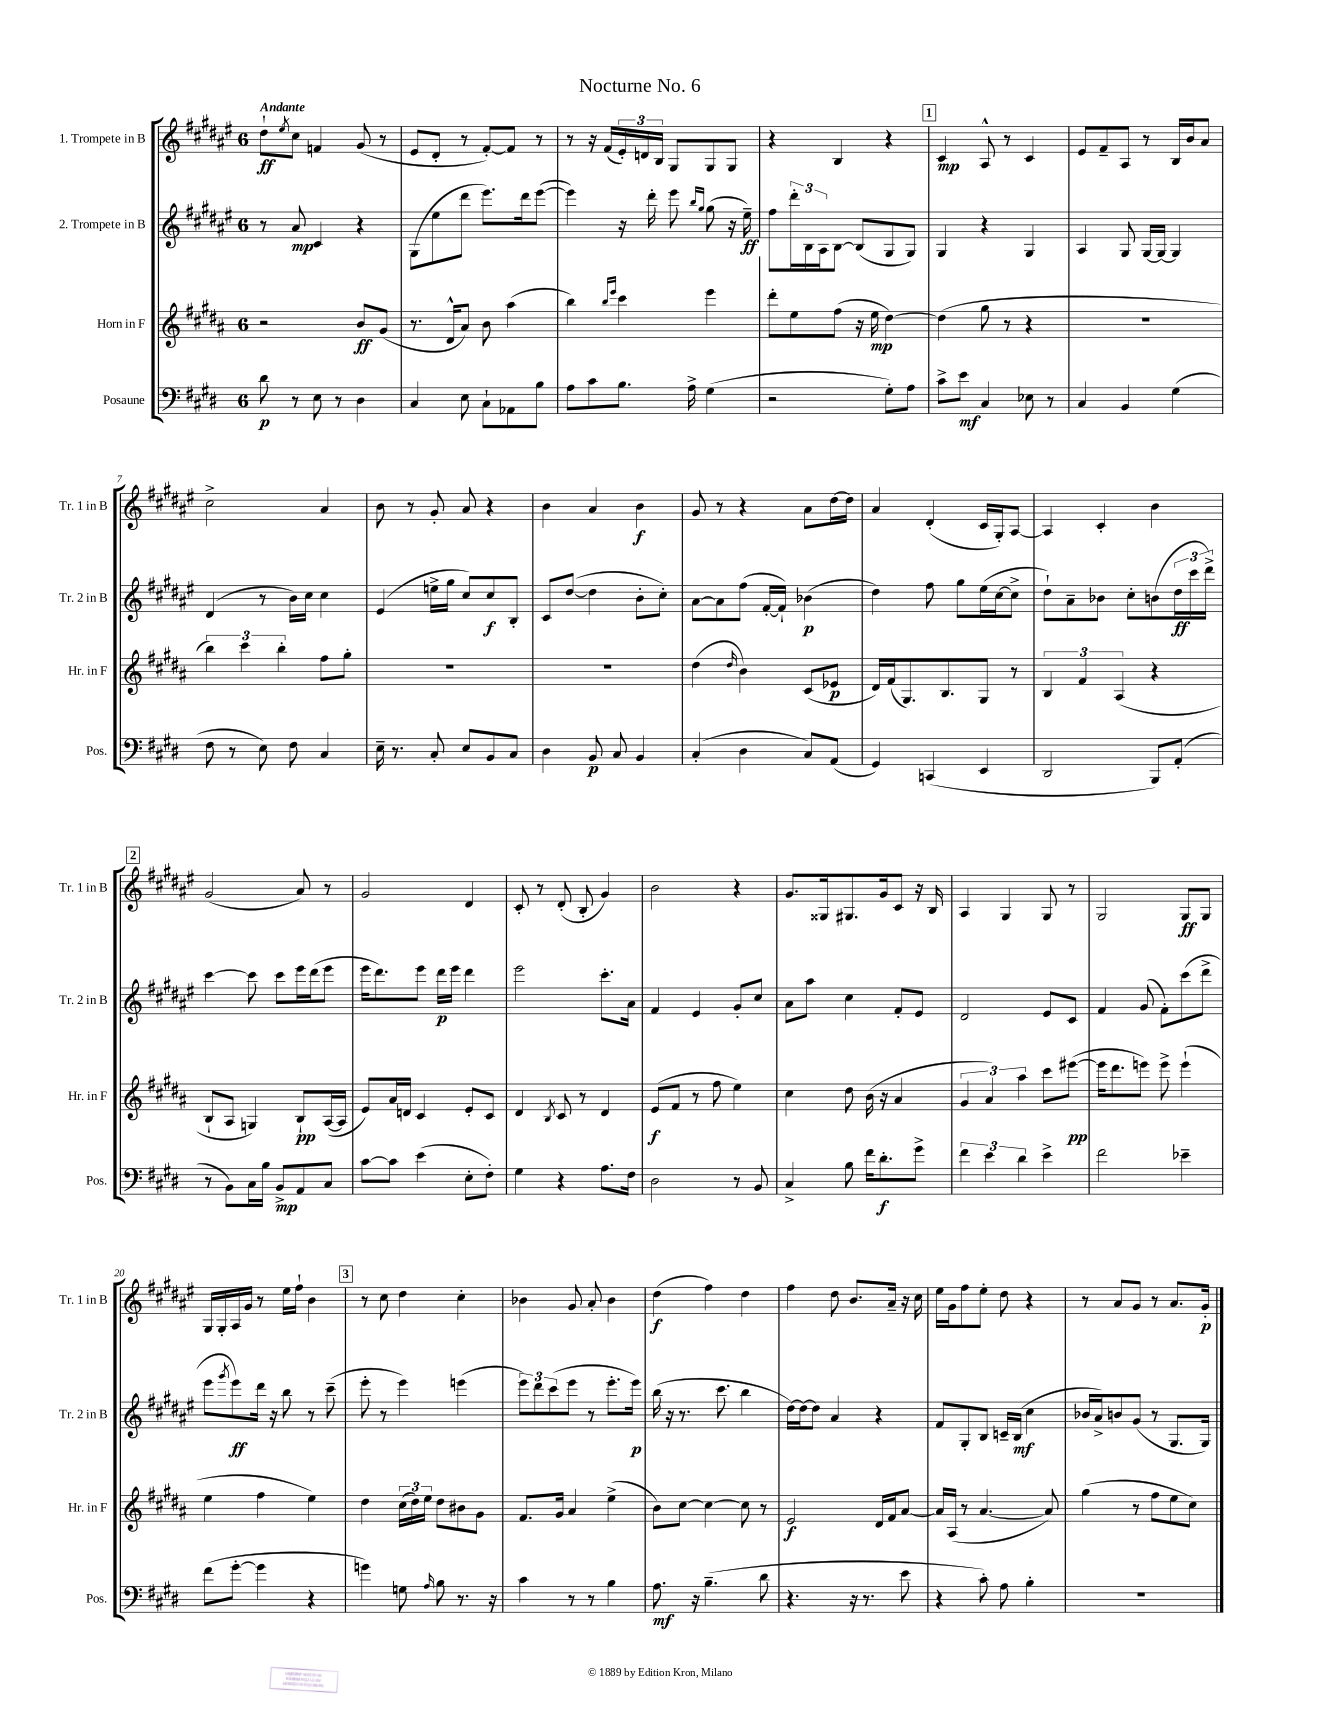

**kern	**kern	**kern	**kern
*staff4	*staff3	*staff2	*staff1
*clefF4	*clefG2	*clefG2	*clefG2
*k[f#c#g#d#]	*k[f#c#g#d#a#]	*k[f#c#g#d#a#e#]	*k[f#c#g#d#a#e#]
*M6/8	*M6/8	*M6/8	*M6/8
8d#\	2r	8r	8dd#`\L
.	.	.	8qee#/
8r	.	8a#/	8cc#\J
8E\	.	4c#/	4f/
8r	.	.	.
4D#\	8b/L	4r	(8g#/
.	(8g#/J	.	8r
=	=	=	=
4C#/	8.r	(8G#\L	8e#/L
.	.	8ee#\	8d#'/J
.	16d#^^/LK	.	.
8E\	8a#/J)	8ddd#\J	8r
8C#`\L	8b\	8.eee#\L)	[8f#'/L)
8AA-\	(4aa#\	.	8f#/]J
.	.	16ddd#\k	.
8B\J	.	([8eee#\J	8r
=	=	=	=
8A\L	4bb\)	4eee#\])	8r
8c#\	.	.	16r
.	.	.	(16f#/LL
.	16qqbb/LL	.	.
.	16qqeee/JJ	.	.
8.B\J	4ccc#\	16r	24e#'/)
.	.	.	24d/
.	.	16ddd#'\	.
.	.	.	24B/JJ
.	.	8eee#\	8G#/L
16A^\	.	.	.
.	.	16qqbb/LL	.
.	.	16qqgg#/JJ	.
(4G#\	4eee\	(8gg#\	8G#/
.	.	16r	8G#/J
.	.	16ee#~\)	.
=	=	=	=
2r	8ddd#'\L	8ff#\L	4r
.	8ee\	24ddd#'\L	.
.	.	24B\	.
.	.	24A#\J	.
.	(8ff#\J	[8B\J	4B/
.	16r	(8B/]L	.
.	16ee\	.	.
8G#'\L)	[4dd#\)	8G#/	4r
8A\J	.	8G#/J)	.
=	=	=	=
8c#^\L	(4dd#\]	4G#/	4c#/
8e\J	.	.	.
4C#/	8gg#\	4r	8A#^^/
.	8r	.	8r
8E-\	4r	4G#/	4c#/
8r	.	.	.
=	=	=	=
4C#/	2.r	4A#/	8e#/L
.	.	.	8f#~/
4BB/	.	8G#/	8A#/J
.	.	[16G#/LL	8r
.	.	16G#/_JJ	.
(4G#\	.	4G#/]	16B/LL
.	.	.	16b/J
.	.	.	8a#/J
=	=	=	=
8F#\	6bb\)	(4d#/	2cc#^\
8r	.	.	.
.	6ccc#\	.	.
8E\)	.	8r	.
.	6bb'\	.	.
8F#\	.	16b\LL)	.
.	.	16cc#\JJ	.
4C#/	8ff#\L	4cc#\	4a#/
.	8gg#'\J	.	.
=	=	=	=
16E~\	2.r	(4e#/	8b\
8.r	.	.	.
.	.	.	8r
8C#'/	.	16ee^\LL	8g#'/
.	.	16gg#\JJ	.
8E/L	.	8cc#/L)	8a#/
8BB/	.	8cc#/	4r
8C#/J	.	8B'/J	.
=	=	=	=
4D#\	2.r	8c#/L	4b\
.	.	([8dd#/J	.
8BB/	.	4dd#\]	4a#/
8C#/	.	.	.
4BB/	.	8b'\L	4b\
.	.	8cc#'\J)	.
=	=	=	=
(4C#'/	(4dd#\	[8a#\L	8g#/
.	.	8a#\]	8r
.	16qqdd#/	.	.
4D#\	4b\)	(8ff#\J	4r
.	.	[16f#'/LL	.
.	.	16f#`/]JJ)	.
8C#/L)	(8c#/L	(4b-\	8a#\L
(8AA/J	8e-/J	.	[16dd#\L
.	.	.	16dd#\]JJ
=	=	=	=
4GG#/)	16d#/LL)	4dd#\)	4a#/
.	(16f#/J	.	.
.	8.G#/)	.	.
(4CC/	.	8ff#\	(4d#'/
.	8.B/	.	.
.	.	8gg#\L	.
4EE/	8G#/J	(16ee#\L	16c#/LL
.	.	[16cc#\J	16G#'/J)
.	8r	8cc#^\]J	[8A#/J
=	=	=	=
2DD#/	6B/	8dd#`\L)	4A#/]
.	.	8a#~\	.
.	6f#/	.	.
.	.	8b-\J	4c#'/
.	(6A#/	.	.
.	.	8cc#'\L	.
8BBB/L)	4r	(8b\	4b\
(8AA'/J	.	24dd#\L	.
.	.	24ccc#\	.
.	.	24ddd#^\JJ)	.
=	=	=	=
8r	8B`/L	[4ccc#\	(2g#/
8BB\L)	8A#/J	.	.
16C#\L	4G/)	8ccc#\]	.
16B\JJ	.	.	.
8BB^/L	.	8ccc#\L	.
8AA/	8B`/L	16eee#\L	8a#/)
.	.	(16ddd#\J	.
8C#/J	([16A#/L	8eee#\J	8r
.	16A#/]JJ	.	.
=	=	=	=
[8c#\L	8e/L)	16eee#\LK	2g#/
.	.	8.ddd#\)	.
8c#\]J	16a#/L	.	.
.	16d/JJ	.	.
(4e\	4c#/	8eee#\J	.
.	.	16ddd#\LL	.
.	.	16eee#\JJ	.
8E'\L	8e'/L	4ddd#\	4d#/
8F#'\J)	8c#/J	.	.
=	=	=	=
4G#\	4d#/	2eee#\	8c#'/
.	.	.	8r
.	8qB/	.	.
4r	8c#/	.	(8d#'/
.	8r	.	8B'/
8.A\L	4d#/	8.ccc#'\L	4g#/)
16F#\Jk	.	16a#\Jk	.
=	=	=	=
2D#\	(8e/L	4f#/	2b\
.	8f#/J	.	.
.	8r	4e#/	.
.	8ff#\	.	.
8r	4ee\)	8g#'/L	4r
8BB/	.	8cc#/J	.
=	=	=	=
4C#^/	4cc#\	8a#\L	8.g#/L
.	.	8aa#\J	.
.	.	.	16G##/k
8B\	8dd#\	4cc#\	8.G#/
16f#\LK	(16b\	.	.
8.d#'\	16r	.	16g#/k
.	4a#/	8f#'/L	8c#/J
8g#^\J	.	8e#/J	16r
.	.	.	16B/
=	=	=	=
6f#\	6g#/	2d#/	4A#/
6e\	6a#/)	.	.
.	.	.	4G#/
6d#\	6aa#\	.	.
4e^\	8ccc#\L	8e#/L	8G#/
.	([8eee#\J	8c#/J	8r
=	=	=	=
2f#\	16eee#\]LK	4f#/	2G#/
.	8.ddd#\	.	.
.	8eee\J)	(8g#/	.
.	8eee^\	8f#'\L)	.
4e-~\	(4eee`\	(8ccc#\	8G#/L
.	.	8ddd#^\J	8G#/J
=	=	=	=
(8f#\L	4ee\	8eee#\L	16G#/LL
.	.	.	16G#'/
.	.	8qggg#/	.
[8g#'\J	.	8eee#\)	16A#/
.	.	.	16g#/JJ
4g#\]	4ff#\	16ddd#\Jk	8r
.	.	16r	.
.	.	8bb\	16ee#\LL
.	.	.	16ff#`\JJ
4r	4ee\)	8r	4b\
.	.	(8ccc#~\	.
=	=	=	=
4g\)	4dd#\	8eee#'\	8r
.	.	8r	8cc#\
8G\	(24cc#\LL	4eee#\)	4dd#\
.	24dd#\)	.	.
.	24ee\JJ	.	.
16qqA/	.	.	.
8B\	8dd#\L	.	.
8.r	8b#\	(4eee\	4cc#'\
.	8g#\J	.	.
16r	.	.	.
=	=	=	=
4c#\	8.f#/L	12eee#\L)	4b-\
.	.	12ddd#\	.
.	.	(12ccc#\	.
.	16g#/Jk	.	.
8r	4a#/	8eee#\J	8g#/
8r	.	8r	8a#'/
4B\	(4ee^\	8.eee#'\L	4b-\
.	.	16eee#\Jk)	.
=	=	=	=
8.A\	8b\L)	(16bb\	(4dd#\
.	.	16r	.
.	[8cc#\J	8.r	.
16r	.	.	.
(4.B~\	4cc#\_	.	4ff#\)
.	.	8.ccc#\	.
.	8cc#\]	4bb\	4dd#\
8d#\	8r	.	.
=	=	=	=
4.r	2e/	[16dd#\LL)	4ff#\
.	.	16dd#\_J	.
.	.	8dd#\]J	.
.	.	4a#/	8dd#\
16r	.	.	8.b/L
8.r	.	.	.
.	16d#/LL	4r	.
.	16f#/J	.	16a#~/Jk
8e\	[8a#/J	.	16r
.	.	.	16cc#\
=	=	=	=
4r	16a#/]LL	8f#/L	16ee#\LL
.	(16A#/JJ	.	16g#\J
.	8r	8G#'/	8ff#\
8c#'\)	[4.a#/	8B/J	8ee#'\J
8A\	.	16c~/LL	8dd#\
.	.	(16B/JJ	.
4B'\	.	4cc#\	4r
.	8a#/])	.	.
=	=	=	=
2.r	(4gg#\	16b-/LL	8r
.	.	16a#^/J)	.
.	.	8b/	8a#/L
.	8r	(8g#/J	8g#/J
.	8ff#\L	8r	8r
.	8ee\	8.G#/L	8.a#/L
.	8cc#\J)	.	.
.	.	16G#/Jk)	16g#'/Jk
==	==	==	==
*-	*-	*-	*-
